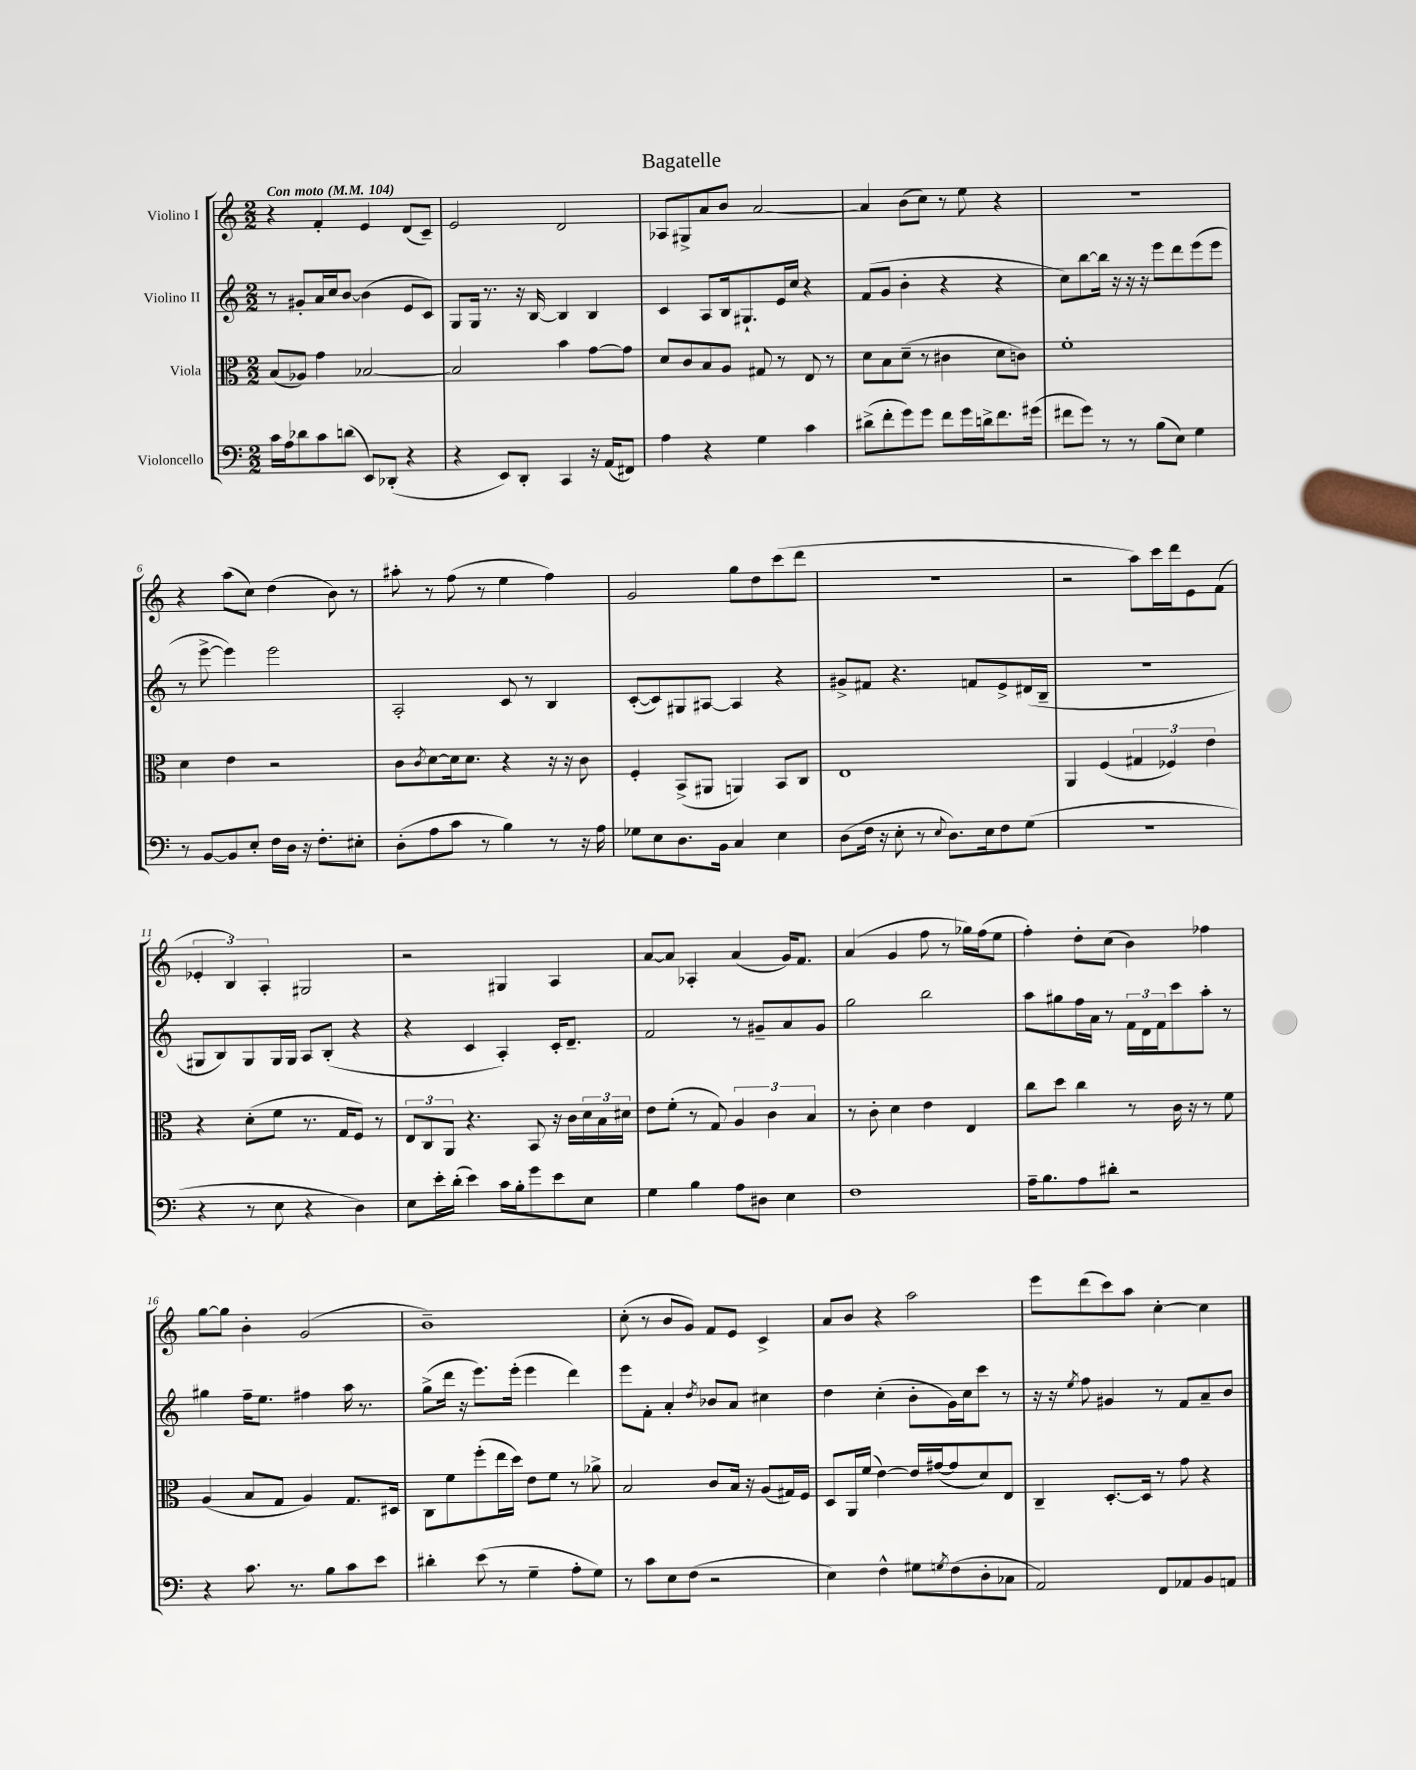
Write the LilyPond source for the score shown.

\header { title = "Bagatelle" }
<<
\new StaffGroup <<
\new Staff = "s0" \with { instrumentName = "Violino I" } {
    \clef treble \key c \major \numericTimeSignature \time 2/2 \tempo "Con moto" 4 = 104
    r4 f'4-. e'4 d'8( c'8--) |
    e'2 d'2 |
    aes8 gis8-> a'8 b'8 a'2~ |
    a'4 b'8( c''8) r8 e''8 r4 |
    R1 |
    r4 a''8( c''8) d''4( b'8) r8 |
    ais''8-. r8 f''8( r8 e''4 f''4) |
    g'2 g''8 d''8 c'''8( d'''8 |
    R1 |
    r2 a''8) c'''16 d'''16 e'8 f'8( |
    \tuplet 3/2 { ees'4-. b4) a4-. } gis2 |
    r2 gis4 a4 |
    a'8~ a'8 aes4-. a'4( g'16) f'8. |
    a'4( g'4 f''8 r8 ges''16) f''16( e''8 |
    f''4-.) d''8-. c''8( b'4) fes''4 |
    g''8~ g''8 b'4-. g'2( |
    b'1--) |
    c''8-.( r8 b'8 g'8) f'8 e'8 c'4-> |
    a'8 b'8 r4 a''2 |
    e'''8 d'''8( c'''8) a''8 c''4~-. c''4 \bar "|." |
}
\new Staff = "s1" \with { instrumentName = "Violino II" } {
    \clef treble \key c \major \numericTimeSignature \time 2/2
    r8 gis'8-. a'16 c''16 b'8~ b'4( e'8 c'8) |
    g8 g16 r8. r16 b16~ b4 b4 |
    c'4 a8 b16 gis8.-! e'16 c''16 r4 |
    f'8( g'8 b'4-. r4 r4 |
    c''8) b''8~ b''16 r16 r16 r16 e'''8 d'''8 e'''8( e'''8 |
    r8 e'''8~-> e'''4) e'''2 |
    a2-. c'8 r8 b4 |
    c'8~-.( c'8) gis8 ais8~ ais4 r4 |
    gis'8-> fis'8 r4. f'8 e'8-> dis'16( b16-- |
    R1 |
    gis8 b8) gis8 gis16 gis16 a8 b8-.( r4 |
    r4 c'4 a4-.) c'16-. d'8.-- |
    f'2 r8 gis'8-- a'8 gis'8 |
    g''2 b''2 |
    a''8 gis''8 f''16 a'16 r8 \tuplet 3/2 { f'16 d'16 f'16 } c'''8 a''8-. r8 |
    gis''4 f''16-- e''8. fis''4 a''16 r8. |
    g''8->( d'''16 r16 e'''8.) e'''16-.( e'''4 d'''4) |
    e'''8 f'8-. a'4-. \acciaccatura { d''8 } bes'8 a'8 cis''4 |
    d''4 c''4-.( b'8-. g'16) c''16 c'''8 r8 |
    r16 r16 \acciaccatura { e''8 } f''8 gis'4 r8 f'8 a'8-- b'8 \bar "|." |
}
\new Staff = "s2" \with { instrumentName = "Viola" } {
    \clef alto \key c \major \numericTimeSignature \time 2/2
    b8( aes8) g'4 bes2~ |
    bes2 b'4 g'8~ g'8 |
    d'8 c'8 b8 a8 gis8 r8 e8 r8 |
    d'8 b8 d'8--( r8 cis'4 d'8 c'8) |
    f'1-. |
    d'4 e'4 r2 |
    c'8 \acciaccatura { c'8 } d'8~ d'16 d'8. r4 r16 r16 c'8 |
    f4-. b,8->( ais,8 a,4) b,8 c8 |
    e1 |
    a,4 f4( \tuplet 3/2 { gis4 fes4) e'4 } |
    r4 d'8-.( f'8 r8. g16 f8) r8 |
    \tuplet 3/2 { e8 c8 a,8 } r4. b,8 r16 c'16 \tuplet 3/2 { d'16 b16 dis'16 } |
    e'8 f'8-.( r8 g8) \tuplet 3/2 { a4 c'4 b4 } |
    r8 c'8-. d'4 e'4 e4 |
    c''8 d''8 c''4 r8 c'16 r16 r8 f'8 |
    a4( b8 g8 a4) g8. dis16 |
    c8 f'8 f''8-.( e''16 d''16) e'8 f'8 r8 aes'8-> |
    b2 c'8 b16 r16 a8( gis16) f16 |
    d8 a,16 f'16( e'4~) e'16 gis'16~( gis'8 d'8) e8 |
    c4-- d8.~-. d16 r8 g'8 r4 \bar "|." |
}
\new Staff = "s3" \with { instrumentName = "Violoncello" } {
    \clef bass \key c \major \numericTimeSignature \time 2/2
    c'16 a16 des'8 c'8 d'8( e,8) des,8-.( r4 |
    r4 e,8) d,8-. c,4 r16 a,16( fis,8) |
    a4 r4 g4 c'4 |
    dis'8->( f'8-. g'8) g'8 f'8 g'16 d'16-> f'8. gis'16( |
    fis'8 g'8) r8 r8 b8( e8) g4 |
    r8 b,8~ b,8 e8-. f16 d16 r16 f8.-. eis8-. |
    d8-.( a8 c'8 r8 b4) r8 r16 a16 |
    ges8 e8 d8. b,16 c4 e4 |
    d8( f16 r16 e8-. r8 \appoggiatura { e8 } d8.) e16 f8 g8( |
    R1 |
    r4 r8 e8 r4 d4) |
    e8 e'16-. d'16-.( e'4) c'16 b16-. g'8 e'8 e8 |
    g4 b4 a8 dis8 e4 |
    f1 |
    a16-- b8. a8 dis'8-. r2 |
    r4 c'8. r8. b8 c'8 e'8 |
    dis'4-. e'8( r8 g4-- a8-. g8) |
    r8 c'8 e8 f8( r2 |
    e4) f4-^ gis8 \acciaccatura { g8 } f8( d8-. ces8 |
    a,2) f,8 aes,8 b,8 a,8 \bar "|." |
}
>>
>>
